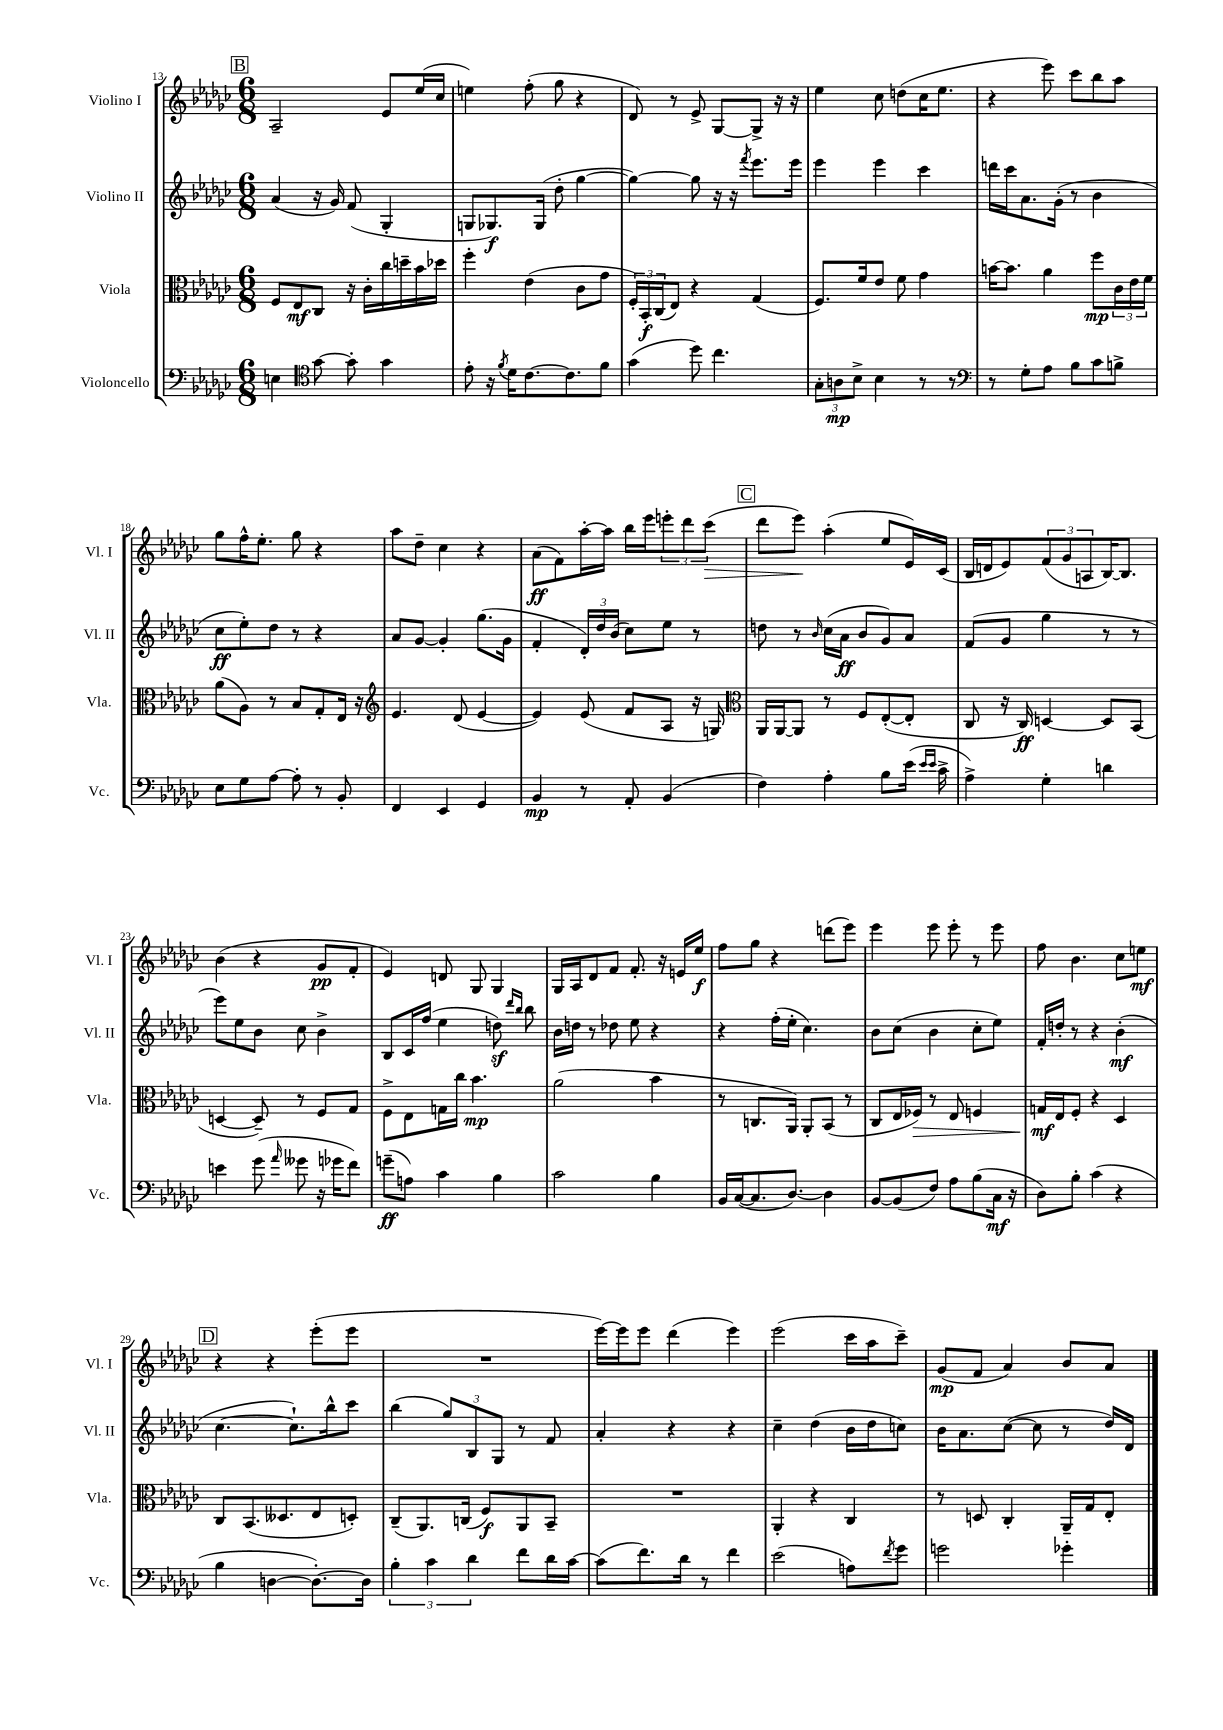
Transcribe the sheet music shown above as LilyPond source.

<<
\new StaffGroup <<
\new Staff = "s0" \with { instrumentName = "Violino I" shortInstrumentName = "Vl. I" } {
    \clef treble \key ges \major \numericTimeSignature \time 6/8
    \mark \markup { \box "B" } aes2-- ees'8 ees''16( ces''16 |
    e''4) f''8-.( ges''8 r4 |
    des'8) r8 ees'8-> ges8~ ges8-> r16 r16 |
    ees''4 ces''8 d''8( ces''16 ees''8. |
    r4 ees'''8) ces'''8 bes''8 aes''8 |
    ges''8 f''16-^ ees''8.-. ges''8 r4 |
    aes''8 des''8-- ces''4 r4 |
    aes'8\ff( f'8) aes''16~-. aes''16 bes''16 ees'''16 \tuplet 3/2 { e'''8-. des'''8 ces'''8\>( } |
    \mark \markup { \box "C" } des'''8 ees'''8\!) aes''4-.( ees''8 ees'16) ces'16( |
    bes16 d'16 ees'8) \tuplet 3/2 { f'8( ges'8 a8 } bes16~) bes8. |
    bes'4( r4 ges'8\pp f'8-. |
    ees'4) d'8 ges8 ges4 |
    ges16 aes16 des'8 f'8 f'8.-. r16 e'16 ees''16\f |
    f''8 ges''8 r4 d'''8( ees'''8) |
    ees'''4 ees'''8 ees'''8-. r8 ees'''8 |
    f''8 bes'4. ces''8 e''8\mf |
    \mark \markup { \box "D" } r4 r4 ees'''8-.( ees'''8 |
    R2. |
    ees'''16~) ees'''16 ees'''8 des'''4( ees'''4) |
    ees'''2( ces'''16 aes''16 ces'''8--) |
    ges'8\mp( f'8 aes'4) bes'8 aes'8 \bar "|." |
}
\new Staff = "s1" \with { instrumentName = "Violino II" shortInstrumentName = "Vl. II" } {
    \clef treble \key ges \major \numericTimeSignature \time 6/8
    \mark \markup { \box "B" } aes'4( r16 ges'16) f'8( ges4-. |
    g8 ges8.\f) ges16( des''8-. ges''4~ |
    ges''4~) ges''8 r16 r16 \acciaccatura { f'''8 } ees'''8. ees'''16 |
    ees'''4 ees'''4 ces'''4 |
    d'''16 ces'''16 aes'8. ges'16-.( r8 bes'4 |
    ces''8\ff ees''8-.) des''8 r8 r4 |
    aes'8 ges'8~ ges'4-. ges''8.( ges'16 |
    f'4-. \tuplet 3/2 { des'16-.) des''16 bes'16( } ces''8) ees''8 r8 |
    \mark \markup { \box "C" } d''8 r8 \grace { bes'16 } ces''16( aes'16\ff bes'8 ges'8) aes'8 |
    f'8( ges'8 ges''4 r8 r8 |
    ees'''8) ees''8 bes'8 ces''8 bes'4-> |
    bes8 ces'16 f''16( ees''4 d''8\sf) \grace { des'''16 bes''16 } bes''8 |
    bes'16 d''16 r8 des''8 ees''8 r4 |
    r4 f''16-.( ees''16-. ces''4.) |
    bes'8 ces''8( bes'4 ces''8-. ees''8) |
    f'16-. d''16-. r8 r4 bes'4-.\mf( |
    \mark \markup { \box "D" } ces''4.~ ces''8.-!) bes''16-^ ces'''8 |
    bes''4( \tuplet 3/2 { ges''8) bes8 ges8 } r8 f'8 |
    aes'4-. r4 r4 |
    ces''4-- des''4( bes'16 des''16 c''8) |
    bes'16 aes'8. ces''8~( ces''8 r8 des''16) des'16 \bar "|." |
}
\new Staff = "s2" \with { instrumentName = "Viola" shortInstrumentName = "Vla." } {
    \clef alto \key ges \major \numericTimeSignature \time 6/8
    \mark \markup { \box "B" } f8 ees8\mf ces8 r16 ces'16-. ces''16 d''16-- bes'16 des''16 |
    f''4-. ees'4( ces'8 ges'8 |
    \tuplet 3/2 { f16-.) bes,16-.\f ces16( } ees8) r4 ges4( |
    f8.) f'16 ees'8 f'8 ges'4 |
    b'16~ b'8. aes'4 f''8\mp \tuplet 3/2 { ces'16 ees'16 f'16 } |
    aes'8( aes8) r8 bes8 ges8-. ees16 r16 |
    \clef treble ees'4. des'8( ees'4~ |
    ees'4) ees'8( f'8 aes8 r16 g16) |
    \mark \markup { \box "C" } \clef alto aes,16 aes,16~ aes,8 r8 f8 ees8~-.( ees8-. |
    ces8 r16 ces16\ff) d4~ d8 bes,8( |
    d4~ d8--) r8 f8 ges8 |
    f8-> ees8 g16 ces''16 bes'4.\mp |
    aes'2( bes'4 |
    r8 c8. aes,16) aes,8-. bes,8( r8 |
    ces8 ees16 fes16\>) r8 ees8 f4 |
    g16\mf\! ees16 f8-. r4 des4 |
    \mark \markup { \box "D" } ces8 bes,8.( deses8. ees8 d8-.) |
    ces8--( aes,8.) c16( f8\f) aes,8 bes,8-- |
    R2. |
    aes,4-. r4 ces4 |
    r8 d8 ces4-. aes,16-- ges16 ees8-. \bar "|." |
}
\new Staff = "s3" \with { instrumentName = "Violoncello" shortInstrumentName = "Vc." } {
    \clef bass \key ges \major \numericTimeSignature \time 6/8
    \mark \markup { \box "B" } e4 \clef tenor ges'8~ ges'8-. ges'4 |
    ees'8-. r16 \acciaccatura { f'8 } des'16 ces'8.~ ces'8. f'8 |
    ges'4( des''8) ces''4. |
    \tuplet 3/2 { ges8-. a8\mp bes8-> } bes4 r8 r8 |
    \clef bass r8 ges8-. aes8 bes8 ces'8 b8-> |
    ees8 ges8 aes8~ aes8-. r8 bes,8-. |
    f,4 ees,4 ges,4 |
    bes,4\mp r8 aes,8-. bes,4( |
    \mark \markup { \box "C" } f4) aes4-. bes8 ees'16( \grace { ees'16 ees'16 } ces'16-> |
    aes4->) ges4-. d'4 |
    e'4 ges'8( \grace { aes'16 } geses'8 r16 ges'16 f'8) |
    g'8--\ff( a8) ces'4 bes4 |
    ces'2 bes4 |
    bes,16 ces16~( ces8. des8.~) des4 |
    bes,8~ bes,8( f8) aes8 bes8( ces16\mf r16 |
    des8) bes8-. ces'4( r4 |
    \mark \markup { \box "D" } bes4 d4~ d8.~-.) d16 |
    \tuplet 3/2 { bes4-. ces'4 des'4 } f'8 des'16 ces'16~ |
    ces'8( f'8.) des'16 r8 f'4 |
    ees'2( a8) \acciaccatura { f'8 } ges'8 |
    g'2 ges'4-. \bar "|." |
}
>>
>>
\layout { \context { \Score currentBarNumber = #13 } }
